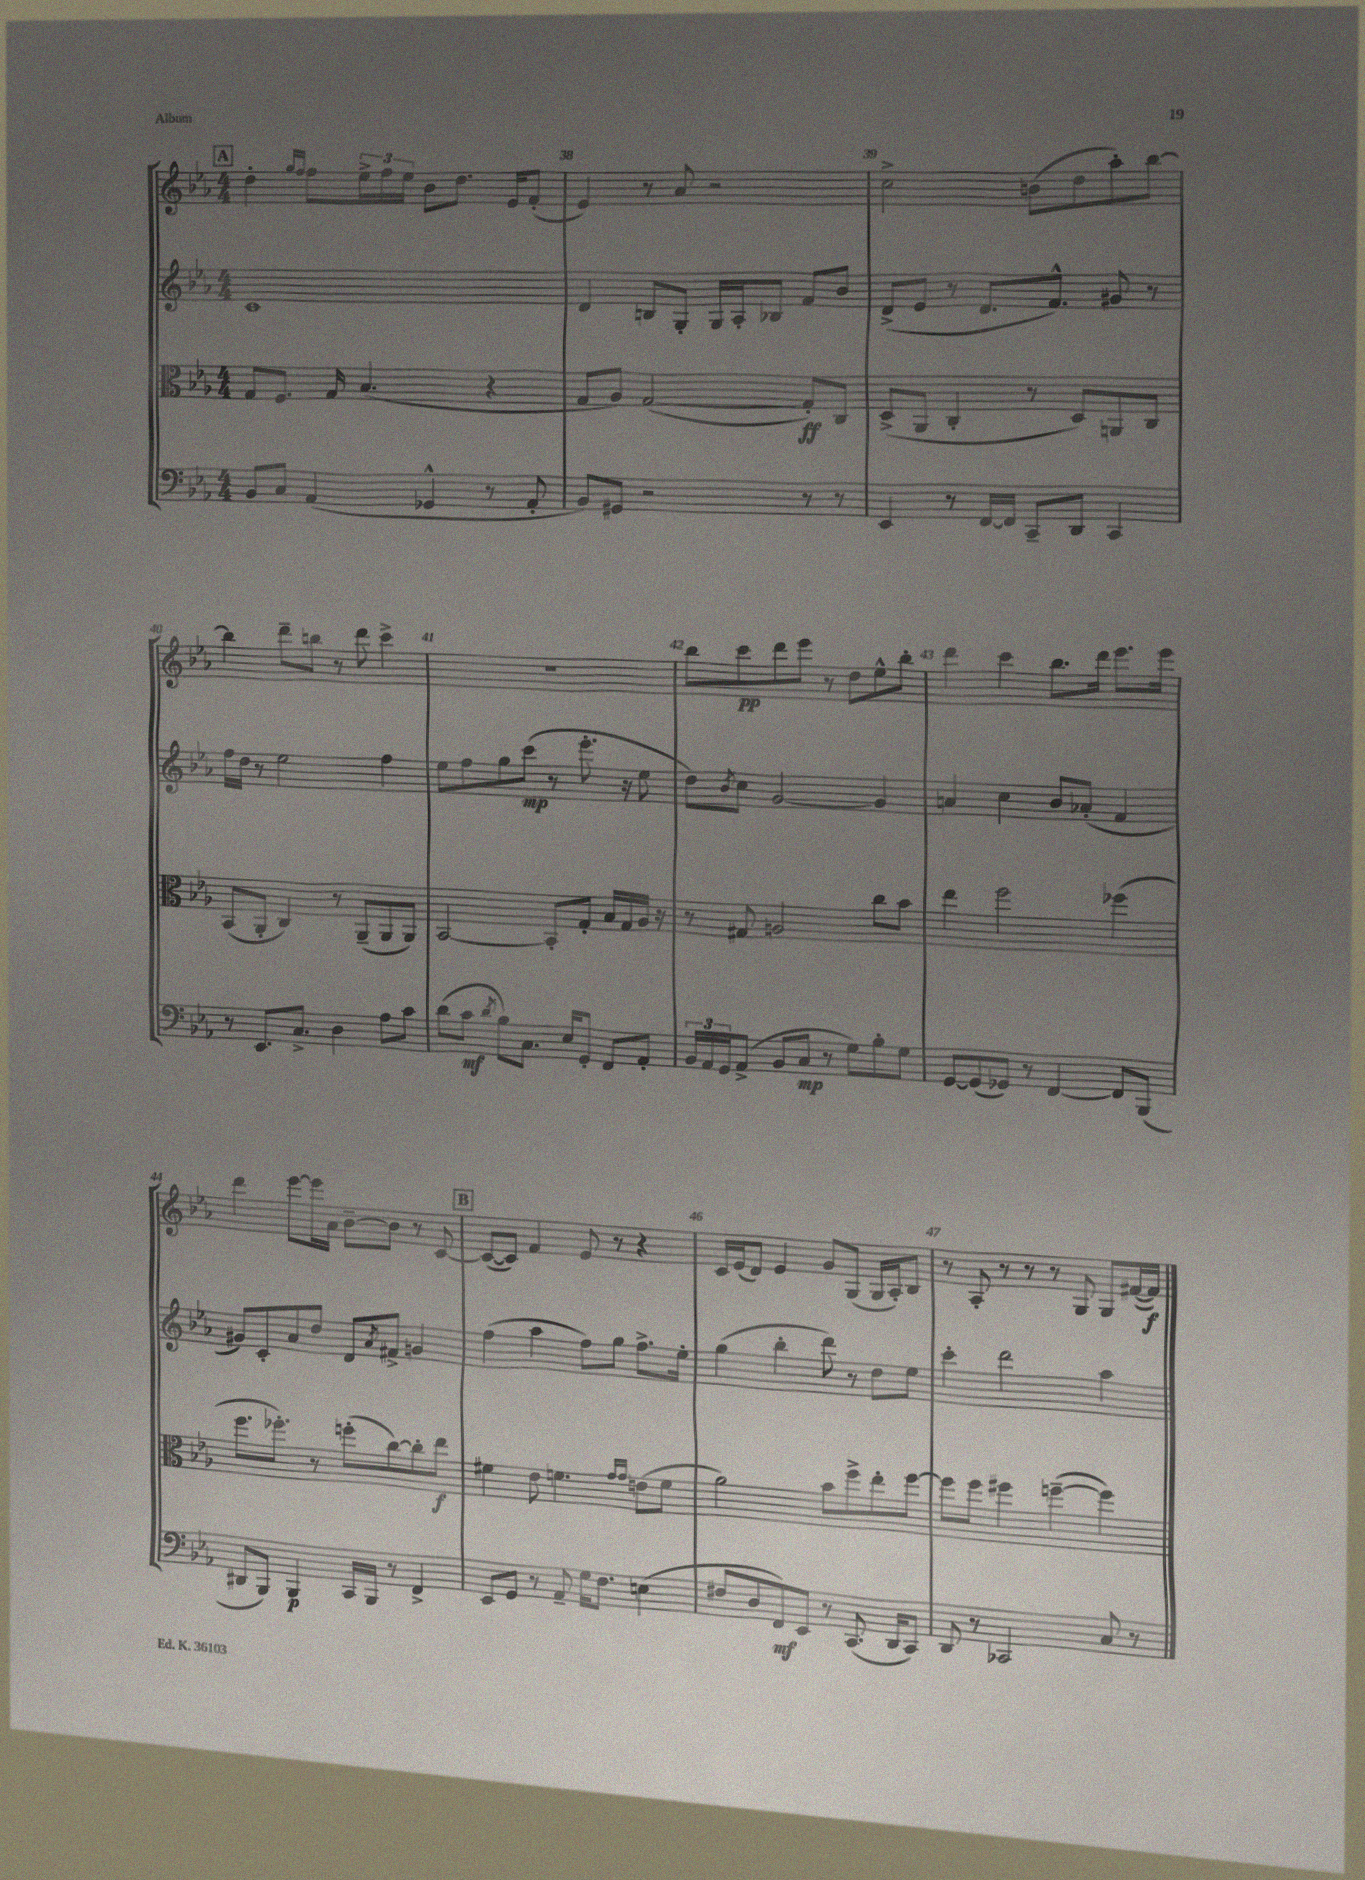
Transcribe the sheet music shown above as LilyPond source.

<<
\new StaffGroup <<
\new Staff = "s0" {
    \clef treble \key ees \major \numericTimeSignature \time 4/4
    \mark \markup { \box "A" } d''4-. \grace { g''16 f''16 } f''8 \tuplet 3/2 { ees''16-> f''16 ees''16 } bes'8 d''8. ees'16 f'8-.( |
    ees'4) r8 aes'8 r2 |
    c''2-> b'8( d''8 aes''8-.) bes''8~ |
    bes''4 d'''8-- b''8 r8 d'''8 c'''4-> |
    R1 |
    bes''8 c'''8\pp d'''8 ees'''8 r8 d''8 ees''8-^ bes''8-. |
    d'''4 c'''4 bes''8. d'''16 ees'''8. ees'''16 |
    d'''4 ees'''8~ ees'''16 aes'16 bes'8~-- bes'8 r8 c'8~ |
    \mark \markup { \box "B" } c'8~( c'8) f'4 ees'8 r8 r4 |
    c'16 ees'16( d'8) ees'4 g'8 g8( g16 aes16-.) bes8 |
    r8 aes8-. r8 r8 r8 g8 g8 fis'16~( fis'16\f) \bar "|." |
}
\new Staff = "s1" {
    \clef treble \key ees \major \numericTimeSignature \time 4/4
    \mark \markup { \box "A" } c'1 |
    d'4 b8 g8-. g16 aes16-. bes8 f'8 bes'8 |
    d'8->( ees'8 r8 d'8. f'8.-^) gis'8 r8 |
    f''16 d''16 r8 ees''2 f''4 |
    ees''8 f''8 g''8 c'''8\mp( r8 ees'''8.-. r16 ees''8 |
    d''8) \acciaccatura { bes'8 } c''8 g'2~ g'4 |
    a'4 c''4 bes'8 aes'8-.( f'4 |
    gis'8) c'8-. aes'8 d''8 d'8 \acciaccatura { aes'8 } fis'8-> g'4 |
    \mark \markup { \box "B" } f''4( aes''4 f''8) g''8 f''8.-> ees''16-. |
    g''4( bes''4-. d'''8) r8 d''8 ees''8 |
    c'''4-. d'''2 aes''4 \bar "|." |
}
\new Staff = "s2" {
    \clef alto \key ees \major \numericTimeSignature \time 4/4
    \mark \markup { \box "A" } g8 f8. g16 bes4.( r4 |
    g8 aes8) g2~( g8-.\ff) c8 |
    d8->( aes,8 c4-. r8 d8) a,8 c8 |
    bes,8( aes,8-. c4) r8 aes,8--( aes,8 aes,8) |
    bes,2~ bes,8-. g8-. bes16 g16 aes16 r16 |
    r8 gis8 a2 c''8 bes'8 |
    ees''4 f''2 fes''4( |
    f''8. fes''8.-.) r8 f''8-.( c''8~) c''8-. ees''8\f |
    \mark \markup { \box "B" } fis'4 ees'8 f'4. \grace { g'16 g'16 } e'8( f'8 |
    aes'2) bes'8 f''8-> ees''8-. f''8~ |
    f''8 f''8 fis''4 f''4~--( f''4) \bar "|." |
}
\new Staff = "s3" {
    \clef bass \key ees \major \numericTimeSignature \time 4/4
    \mark \markup { \box "A" } bes,8 c8 aes,4( ges,4-^ r8 aes,8-. |
    bes,8) gis,8 r2 r8 r8 |
    ees,4 r8 f,16~ f,16 c,8-- d,8 c,4 |
    r8 ees,8. c8.-> d4 aes8 c'8 |
    d'8( c'8\mf \acciaccatura { d'8 } bes8) c8. ees16 g,8-. f,8 aes,8-. |
    \tuplet 3/2 { bes,16 aes,16 g,16 } aes,8->( bes,8 c8\mp r8 g8) bes8-. g8 |
    g,8~ g,8( ges,8) r8 f,4~ f,8 bes,,8( |
    dis,8 bes,,8) bes,,4\p c,16 bes,,16 r8 f,4-> |
    \mark \markup { \box "B" } ees,8 g,8 r8 aes,8-- g16 f8. e4( |
    fis8 d8 f,8\mf) ees,8 r8 c,8.( d,16 c,8) |
    d,8 r8 ces,2 c8 r8 \bar "|." |
}
>>
>>
\layout { \context { \Score currentBarNumber = #37 \override BarNumber.break-visibility = ##(#f #t #t) barNumberVisibility = #all-bar-numbers-visible } }
